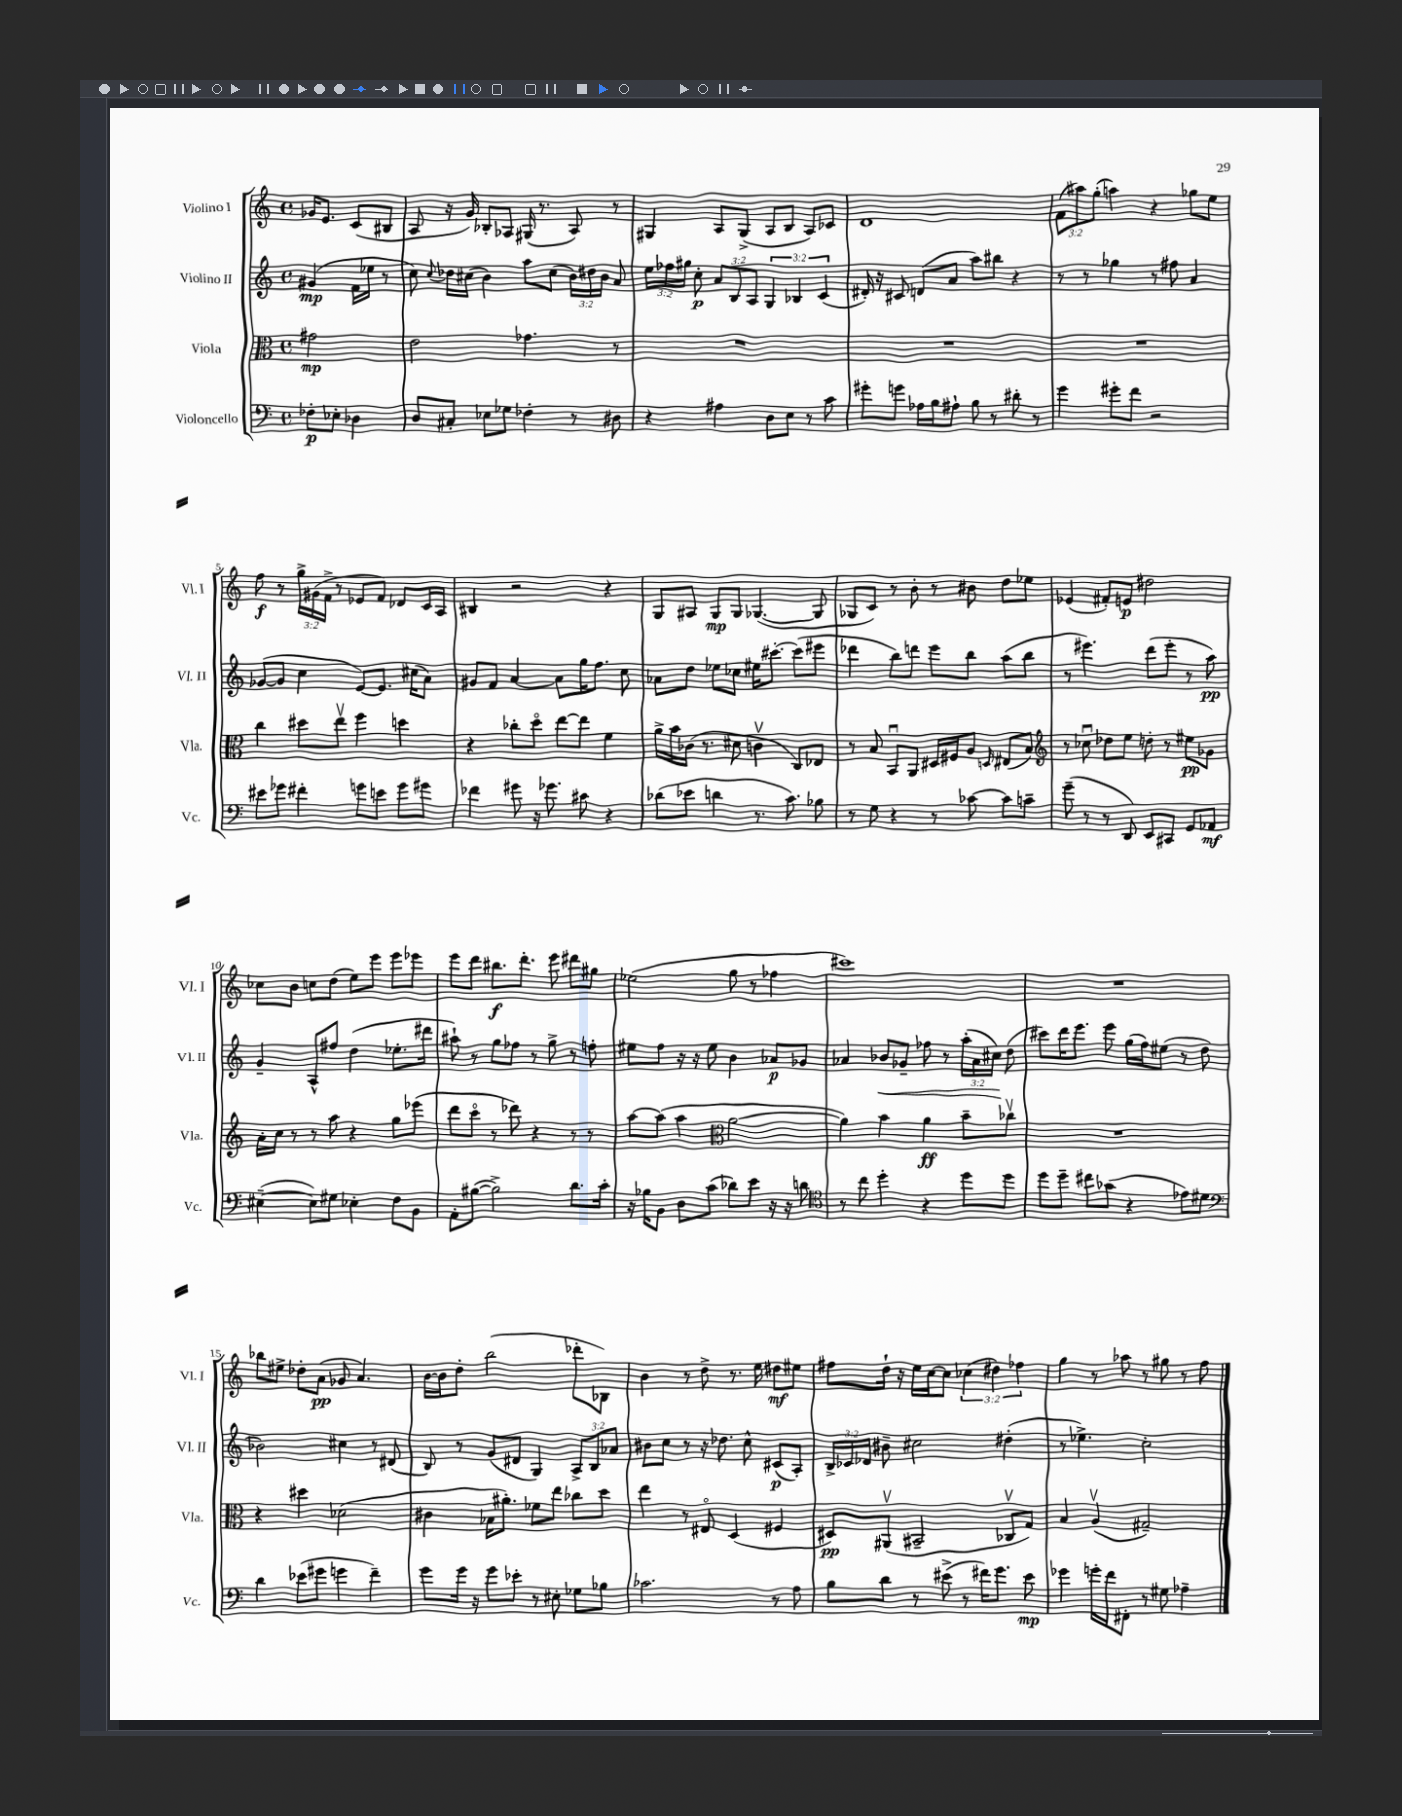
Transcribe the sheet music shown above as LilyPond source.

<<
\new StaffGroup <<
\new Staff = "s0" \with { instrumentName = "Violino I" shortInstrumentName = "Vl. I" } {
    \clef treble \key c \major \defaultTimeSignature \time 4/4 \override Staff.TupletNumber.text = #tuplet-number::calc-fraction-text \partial 2
    \autoBeamOff ges'16[ e'8.] c'8[( bis8] |
    a8 r16 g'16) bes8[-. aes8] gis16( r8. aes8) r8 |
    gis4 a8[ gis8]->( a8[ b8] a8[) ces'8] |
    d'1 |
    \tuplet 3/2 { f'8[( ais''8) g''8]-.( } a''4) r4 ges''8[ e''8] |
    f''8\f r8 \tuplet 3/2 { g''16[-> gis'16( f'16]-> } r8 ees'8[ f'8]) des'8[ c'16 a16] |
    bis4 r2 r4 |
    g8[ ais8] g8[\mp g8] ges4.~( ges8 |
    ges8[ c'8]) r8 b'8-. r8 bis'8 d''8[ ees''8] |
    ees'4( fis'8[-.) e'8]\p dis''2 |
    ces''8[ b'8] c''8[ d''8]( e''8[) e'''8] e'''8[ ees'''8] |
    e'''8[ d'''8] bis''8.[\f d'''8.]-. e'''8 dis'''8[ gis''8] |
    ees''2( g''8 r8 fes''4 |
    cis'''1) |
    R1 |
    bes''8[ eis''8]-> des''8[-. a'8]\pp( ges'8 a'4.) |
    b'16[~ b'16 d''8]-. b''2( des'''8[-. bes8]) |
    b'4 r8 d''8-> r8. e''16 dis''8[\mf eis''8] |
    fis''8[ d''16]-! r16 e''16[ c''16~ c''8] \tuplet 3/2 { ces''4( dis''4) fes''4 } |
    g''4 r8 aes''8 r8 gis''8 r8 f''8 \bar "|." |
}
\new Staff = "s1" \with { instrumentName = "Violino II" shortInstrumentName = "Vl. II" } {
    \clef treble \key c \major \defaultTimeSignature \time 4/4 \override Staff.TupletNumber.text = #tuplet-number::calc-fraction-text \partial 2
    \autoBeamOff gis'4\mp( f'16[ ees''16] r8 |
    c''8) \appoggiatura { c''8 } des''16[ cis''16]( b'4) a''8[ cis''8]( \tuplet 3/2 { b'16[) dis''16 b'16] } a'8 |
    \tuplet 3/2 { e''16[ fes''16 gis''16] } c''8-.\p \tuplet 3/2 { a'8[ b8 a8] } \tuplet 3/2 { g4 bes4 c'4( } |
    dis'16-.) r16 cis'8 d'8[( a'8] a''8[) bis''8] r4 |
    r8 r8 ges''4 r8 fis''8 a'4 |
    ges'8[~( ges'8] c''4 e'8[~) e'8.] cis''16[( a'8]) |
    gis'8[ f'8] a'4~ a'8[ g''16 f''8.] c''8 |
    aes'8[ d''8] ees''8[ ces''8] eis''16[ cis'''8.]~-. cis'''8[( eis'''8] |
    des'''4 b''8[) d'''8] e'''8[ b''8] a''8[( b''8] |
    r8 eis'''4.) d'''8[( eis'''8]-. r8 a''8\pp) |
    g'4-- a8[-^ fis''8] d''4( ees''8.[-. dis'''16] |
    ais''8-!) r8 g''8[ fes''8] r8 g''8-> r8 f''8-. |
    eis''8[ f''8] r16 r16 eis''8 b'4 aes'8[\p ges'8] |
    aes'4 bes'8[\< ges'8]-- fes''8 r8 \tuplet 3/2 { a''16[-.( aes'16 cis''16]\!) } d''8( |
    cis'''8[) d'''16 e'''8.] e'''8 g''16[( f''16) eis''8]( r8 d''8 |
    bes'2) cis''4 r8 dis'8( |
    b8) r8 g'8[( dis'8] g4) \tuplet 3/2 { a8[-> b8 aes'8] } |
    bis'8[ c''8] r8 r16 des''8. c''8-^ cis'8[\p( a8]-.) |
    \tuplet 3/2 { b16[-> ces'16 des'16] } bis'8-- cis''2 dis''4-.( |
    r8 ees''4.->) c''2-. \bar "|." |
}
\new Staff = "s2" \with { instrumentName = "Viola" shortInstrumentName = "Vla." } {
    \clef alto \key c \major \defaultTimeSignature \time 4/4 \partial 2
    \autoBeamOff gis'2\mp |
    e'2 ges'4. r8 |
    R1 |
    R1 |
    R1 |
    c''4 dis''8[ e''8]\upbow f''4 d''4 |
    r4 ces''8[-. d''8]\flageolet e''8[~ e''8] f'4 |
    a'16[-> b'16 ces'16]( r8. dis'8 c'4\upbow c8[) ees8] |
    r8 b8 b,8[\downbow a,8] dis16[ fis16 a8] \grace { d16 } eis8[( b8]) |
    \clef treble r8 ces''8\downbow des''8[ e''8] d''8-. r8 eis''8[\pp ges'8] |
    a'16[-. c''16] r8 r8 a''8 r4 g''8[ ees'''8]( |
    d'''8[ c'''8]\flageolet r8 des'''8) r4 r8 r8 |
    a''8[~ a''8]( a''4 \clef alto a'2~ |
    a'4) b'4 a'4\ff b'8[-- ces''8]\upbow |
    R1 |
    r4 dis''4 des'2( |
    cis'4 bes16[ ais'8.]-.) fes'8[ e''8] ces''8[ d''8] |
    e''4 r8 eis8\flageolet d4( fis4 |
    dis8[\pp) ais,8]\upbow( bis,2-- ces8[\upbow g8]) |
    b4 a4\upbow( gis2--) \bar "|." |
}
\new Staff = "s3" \with { instrumentName = "Violoncello" shortInstrumentName = "Vc." } {
    \clef bass \key c \major \defaultTimeSignature \time 4/4 \partial 2
    \autoBeamOff fes8[-.\p ees8]-. des4 |
    d8[ cis8]-. ees8[ ges8] fes4-. r8 dis8 |
    r4 ais4 d8[ e8] r8 c'8 |
    gis'8[-. g'8] aes16[ b16 ais8]-! b8 r8 dis'8-. r8 |
    g'4 gis'8[-. f'8] r2 |
    eis'8[ ges'8] fis'4-. g'8[ e'8] g'8[ gis'8] |
    fes'4 gis'8 r16 ges'8. cis'8 r4 |
    des'8[( ees'8] d'4 r8. c'8.) bes8 |
    r8 g8 r4 r8 ces'8~ ces'8[ c'8]-- |
    g'8--( r8 r8 d,8) e,8[ cis,8] g,8[ aes,8]\mf |
    eis4~--( eis8[) gis8] ees4-. f8[ b,8] |
    a,8[-. bis8]~( bis2->) d'8.[ c'16]-. |
    r16 bes16[ b,8] d8[ c'8]( des'8[) e'8] r16 r16 d'8 |
    \clef tenor r8 c''8 d''4-. r4 d''8[ d''8] |
    d''8[ d''8]-- cis''8[ ges'8]( r4 ees'8[) dis'8] |
    \clef bass d'4 ees'8[( gis'8] g'4 f'4--) |
    g'8[ g'16] r16 g'8[ ees'8]-. r8 eis8-. ges8[ bes8] |
    ces'2. r8 a8 |
    b8[ d'8] r8 eis'8->( r8 fis'16[) g'8.] eis'8\mp |
    ges'4 g'16[-. f'16 fis,8]-. r8 gis8 aes4-- \bar "|." |
}
>>
>>
